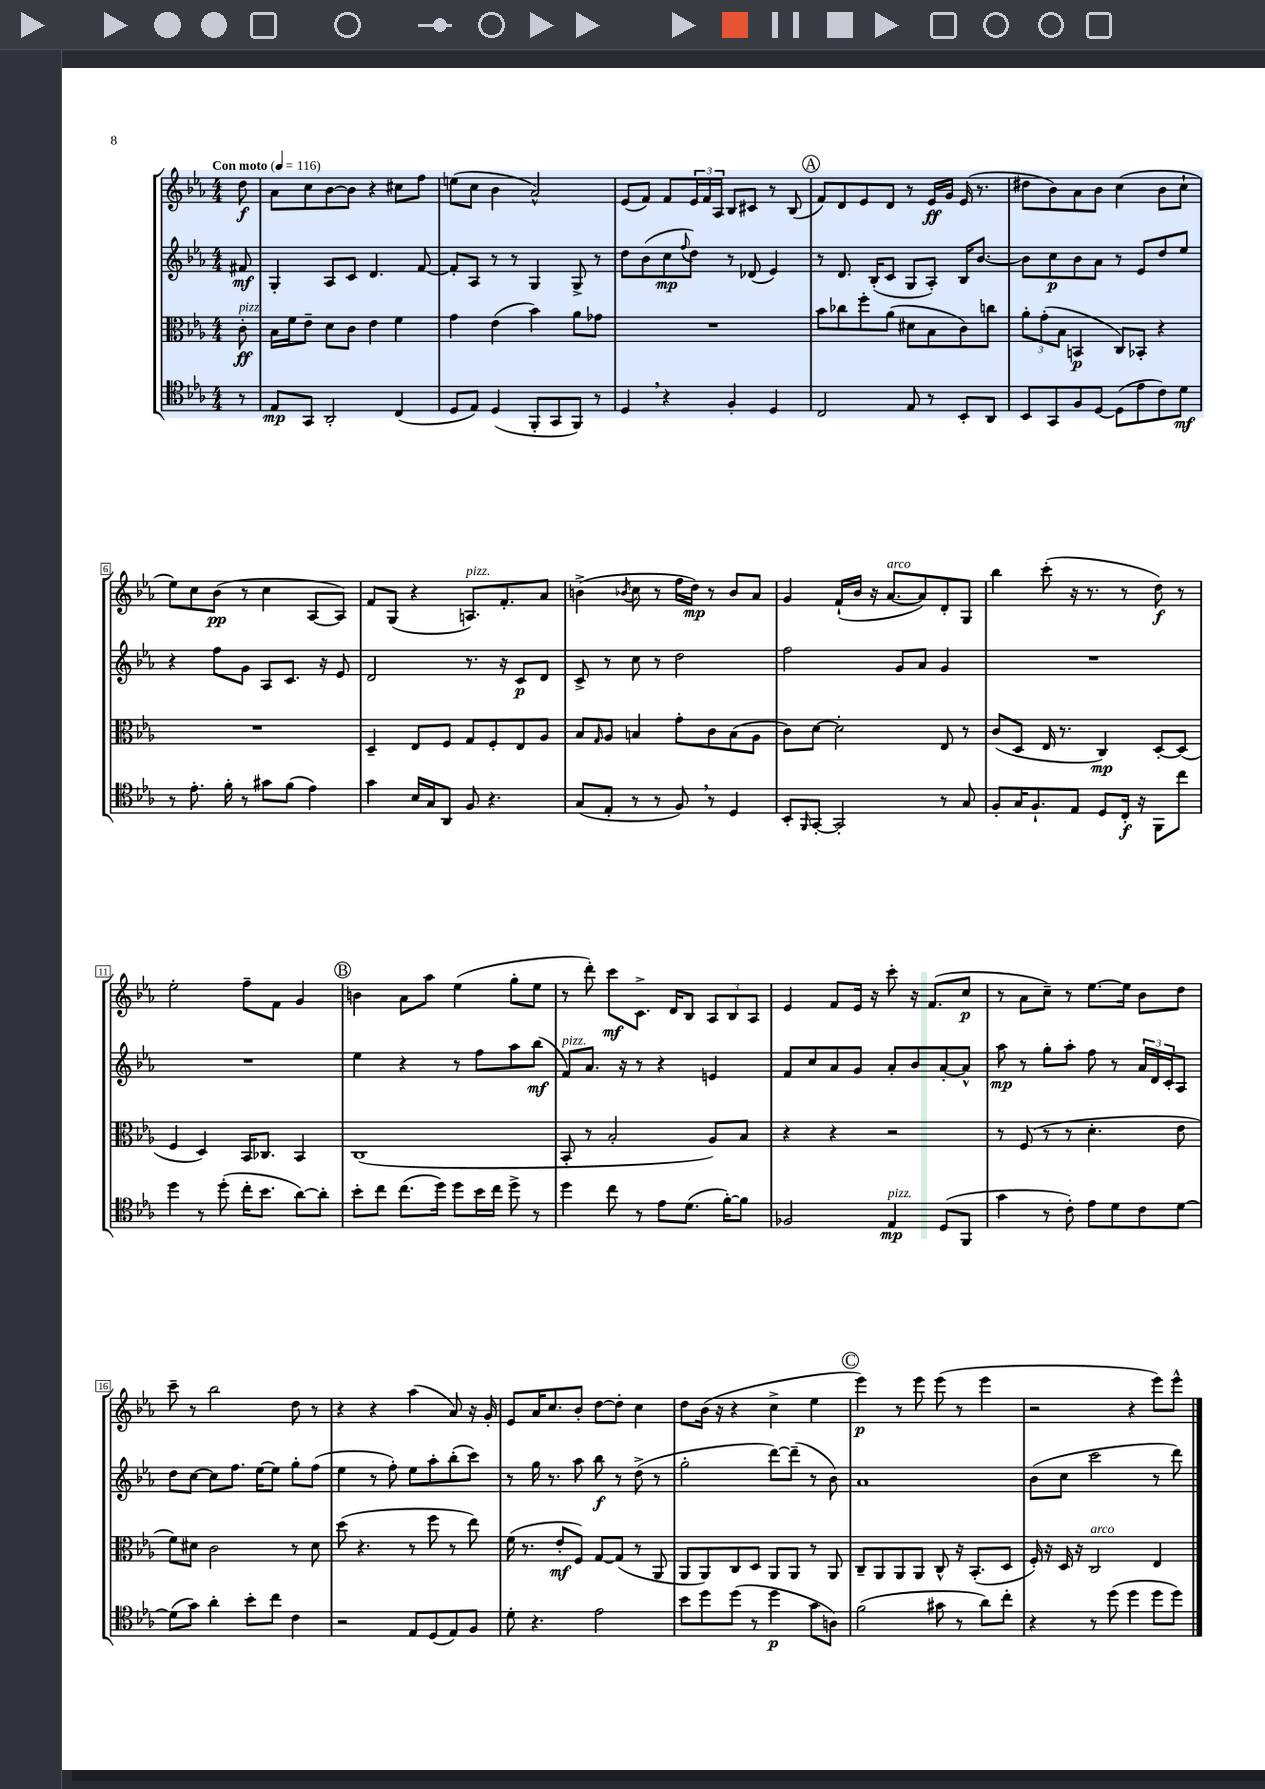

**kern	**dynam	**kern	**dynam	**kern	**dynam	**kern	**dynam
*part4	*part4	*part3	*part3	*part2	*part2	*part1	*part1
*staff4	*staff4	*staff3	*staff3	*staff2	*staff2	*staff1	*staff1
*clefC4	*	*clefC3	*	*clefG2	*	*clefG2	*
*k[b-e-a-]	*	*k[b-e-a-]	*	*k[b-e-a-]	*	*k[b-e-a-]	*
*M4/4	*	*M4/4	*	*M4/4	*	*M4/4	*
*MM116	*	*MM116	*	*MM116	*	*MM116	*
=	=	=	=	=	=	=	=
!	!	!	!	!	!	!LO:TX:a:B:t=Con moto	!
!	!	!LO:TX:a:i:t=pizz.	!	!	!	!	!
8r	.	8c'\	ff	8f#X/	mf	8dd\	f
=1	=1	=1	=1	=1	=1	=1	=1
8E-/L	mp	16B-\LL	.	4G'/	.	8a-\L	.
.	.	16f\J	.	.	.	.	.
8GG/J	.	8e-~\J	.	.	.	8cc\	.
2AA-'/	.	8d\L	.	8A-/L	.	[8b-\	.
.	.	8c\J	.	8c/J	.	8b-\J]	.
.	.	4e-\	.	4.d/	.	4r	.
(4C/	.	4f\	.	.	.	8cc#X\L	.
.	.	.	.	[8f/	.	8ff\J	.
=2	=2	=2	=2	=2	=2	=2	=2
8D/L	.	4g\	.	8f'/L]	.	(8een\L	.
8E-/J)	.	.	.	8A-/J	.	8cc\J	.
(4D/	.	(4e-\	.	8r	.	4b-\	.
.	.	.	.	8r	.	.	.
8FF'/L	.	4b-\)	.	4G/	.	2a-^^/)	.
8GG/	.	.	.	.	.	.	.
8FF/J)	.	8a-\L	.	8G^/	.	.	.
8r	.	8g-X\J	.	8r	.	.	.
=3	=3	=3	=3	=3	=3	=3	=3
4D,/	.	1r	.	8dd\L	.	(8e-/L	.
.	.	.	.	(8b-\	.	8f/J)	.
4r	.	.	.	8cc\	mp	8f/L	.
.	.	.	.	8qqff/	.	.	.
.	.	.	.	8dd\J)	.	24e-/L	.
.	.	.	.	.	.	24f/	.
.	.	.	.	.	.	24A-/JJ	.
4F'/	.	.	.	8r	.	8B-/L	.
.	.	.	.	(8d-X/	.	8c#X/J	.
4D/	.	.	.	4e-/)	.	8r	.
.	.	.	.	.	.	(8B-/	.
!!LO:REH:place=s1:t=A
=4	=4	=4	=4	=4	=4	=4	=4
2C/	.	8b-\L	.	8r	.	8f/L)	.
.	.	8cc-X\	.	8.d/	.	8d/	.
.	.	8ff'\	.	.	.	8e-/	.
.	.	.	.	(16B-'/KL	.	.	.
.	.	(8a-\J	.	8c/J	.	8d/J	.
8E-/	.	8d#X\L	.	8G/L	.	8r	.
8r	.	8B-\	.	8A-'/J)	.	16e-/LL	ff
.	.	.	.	.	.	16g/JJ	.
8BB-'/L	.	8c\)	.	16B-/KL	.	(16e-/	.
.	.	.	.	[8.b-/J	.	8.r	.
8AA-/J	.	8ccn\J	.	.	.	.	.
=5	=5	=5	=5	=5	=5	=5	=5
8BB-/L	.	12a-'\L	.	8b-\L]	.	8dd#X\L	.
.	.	(12g'\	.	.	.	.	.
8GG/	.	.	.	8cc\	p	8b-\)	.
.	.	12B-\J	.	.	.	.	.
8F/	.	4BBn/	p	8b-\	.	8a-\	.
[8D/J	.	.	.	8a-\J	.	8b-\J	.
(8D\L]	.	8C/L)	.	8r	.	(4cc\	.
8e-\	.	8BB-X'/J	.	8e-/L	.	.	.
8c\)	.	4r	.	8dd/	.	8b-\L	.
8d\J	mf	.	.	8ee-/J	.	8cc`\J	.
!!LO:LB:g=z
=6	=6	=6	=6	=6	=6	=6	=6
8r	.	1r	.	4r	.	8ee-\L)	.
8.e-'\	.	.	.	.	.	8cc\	.
.	.	.	.	8ff\L	.	(8b-\J	pp
16f'\	.	.	.	.	.	.	.
8r	.	.	.	8g\J	.	8r	.
8g#X\L	.	.	.	8A-/L	.	4cc\	.
(8f\J	.	.	.	8.c/J	.	.	.
4e-\)	.	.	.	.	.	[8A-/L	.
.	.	.	.	16r	.	.	.
.	.	.	.	8e-/	.	8A-/J])	.
=7	=7	=7	=7	=7	=7	=7	=7
4g\	.	4D~/	.	2d/	.	8f/L	.
.	.	.	.	.	.	(8G/J	.
16B-/LL	.	8E-/L	.	.	.	4r	.
16G/J	.	.	.	.	.	.	.
8AA-/J	.	8F/J	.	.	.	.	.
!	!	!	!	!	!	!LO:TX:a:i:t=pizz.	!
8F/	.	8G/L	.	8.r	.	8.An/L)	.
4.r	.	8F'/	.	.	.	.	.
.	.	.	.	16r	.	8.f'/	.
.	.	8E-/	.	8c/L	p	.	.
.	.	8A-/J	.	8d/J	.	8a-/J	.
=8	=8	=8	=8	=8	=8	=8	=8
(8G/L	.	8B-/L	.	8c^/	.	(4bn^\	.
.	.	16qqG/	.	.	.	.	.
8E-'/J	.	8A-/J	.	8r	.	.	.
.	.	.	.	.	.	8qb-X/	.
8r	.	4Bn/	.	8cc\	.	8cc\	.
8r	.	.	.	8r	.	8r	.
8F,/)	.	8g'\L	.	2dd\	.	16ff\LL	.
.	.	.	.	.	.	16dd\JJ)	mp
8r	.	8c\	.	.	.	8r	.
4D/	.	(8B\	.	.	.	8b-/L	.
.	.	8A-\J	.	.	.	8a-/J	.
=9	=9	=9	=9	=9	=9	=9	=9
8BB-'/L	.	8c\L)	.	2ff\	.	4g/	.
16qqFF/	.	.	.	.	.	.	.
[8GG'/J	.	[8d\J	.	.	.	.	.
2GG'/]	.	2d'\]	.	.	.	(16f`/LL	.
.	.	.	.	.	.	16b-/JJ	.
.	.	.	.	.	.	16r	.
!	!	!	!	!	!	!LO:TX:a:i:t=arco	!
.	.	.	.	.	.	[8.a-/L	.
.	.	.	.	8g/L	.	.	.
.	.	.	.	8a-/J	.	8a-/])	.
8r	.	8E-/	.	4g/	.	8d'/	.
8G/	.	8r	.	.	.	8G/J	.
=10	=10	=10	=10	=10	=10	=10	=10
8F'/L	.	(8c/L	.	1r	.	4bb-\	.
16G/K	.	8D/J	.	.	.	.	.
8.F`/	.	.	.	.	.	.	.
.	.	16E-/	.	.	.	(8ccc'\	.
.	.	8.r	.	.	.	.	.
8E-/J	.	.	.	.	.	16r	.
.	.	.	.	.	.	8.r	.
8D/L	.	4C/)	mp	.	.	.	.
16C'/Jk	f	.	.	.	.	8r	.
16r	.	.	.	.	.	.	.
8FF\L	.	[8D'/L	.	.	.	8dd\)	f
8cc\J	.	(8D/J]	.	.	.	8r	.
!!LO:LB:g=z
=11	=11	=11	=11	=11	=11	=11	=11
4dd\	.	4F/	.	1r	.	2ee-'\	.
8r	.	4D/)	.	.	.	.	.
(8dd'\	.	.	.	.	.	.	.
16cc'\KL	.	16BB-/KL	.	.	.	8ff~\L	.
8.b-\J	.	8.C-X/J	.	.	.	.	.
.	.	.	.	.	.	8f\J	.
[8a-\L)	.	4BB-/	.	.	.	4g/	.
8a-'\J]	.	.	.	.	.	.	.
!!LO:REH:place=s1:t=B
=12	=12	=12	=12	=12	=12	=12	=12
8b-'\L	.	(1C	.	4ee-\	.	4bn\	.
8cc\J	.	.	.	.	.	.	.
(8.cc\L	.	.	.	4r	.	8a-\L	.
.	.	.	.	.	.	8aa-\J	.
16dd\Jk)	.	.	.	.	.	.	.
8dd\L	.	.	.	8r	.	(4ee-\	.
16b-\L	.	.	.	8ff\L	.	.	.
16cc\JJ	.	.	.	.	.	.	.
8dd^\	.	.	.	8aa-\	.	8gg'\L	.
8r	.	.	.	(8bb-\J	mf	8ee-\J	.
=13	=13	=13	=13	=13	=13	=13	=13
!	!	!	!	!LO:TX:a:i:t=pizz.	!	!	!
4dd\	.	8BB-'/	.	8f/L)	.	8r	.
.	.	8r	.	8.a-/J	.	8ddd'\)	.
8cc\	.	2B-'/	.	.	.	8ccc\L	mf
.	.	.	.	16r	.	.	.
8r	.	.	.	8r	.	8.c^\J	.
8e-\L	.	.	.	4r	.	.	.
.	.	.	.	.	.	16d/KL	.
(8.d\J	.	.	.	.	.	8B-/J	.
.	.	8A-/L)	.	4en/	.	12A-/L	.
[16f'\KL)	.	.	.	.	.	.	.
.	.	.	.	.	.	12B-/	.
8f\J]	.	8B-/J	.	.	.	.	.
.	.	.	.	.	.	12A-/J	.
=14	=14	=14	=14	=14	=14	=14	=14
2F-X/	.	4r	.	8f/L	.	4e-/	.
.	.	.	.	8cc/	.	.	.
.	.	4r	.	8a-/	.	8f/L	.
.	.	.	.	8g/J	.	16e-/Jk	.
.	.	.	.	.	.	16r	.
!LO:TX:a:i:t=pizz.	!	!	!	!	!	!	!
4E-/	mp	2r	.	8a-'/L	.	8ccc'\	.
.	.	.	.	8b-/	.	16r	.
.	.	.	.	.	.	(8.f/L	.
(8D/L	.	.	.	[8a-'/	.	.	.
8FF/J	.	.	.	8a-^^/J]	.	8cc/J	p
=15	=15	=15	=15	=15	=15	=15	=15
4g\	.	8r	.	8aa-\	mp	8r	.
.	.	(8F/	.	8r	.	8a-\L	.
8r	.	8r	.	8gg'\L	.	8cc~\J)	.
8c'\)	.	8r	.	8aa-'\J	.	8r	.
8e-\L	.	4.d'\	.	8ff\	.	[8.ee-\L	.
8d\	.	.	.	8r	.	.	.
.	.	.	.	.	.	16ee-\Jk]	.
8c\	.	.	.	24a-/LL	.	8b-\L	.
.	.	.	.	24d/	.	.	.
.	.	.	.	24c'/J	.	.	.
[8d\J	.	8e-\	.	8A-/J	.	8dd\J	.
!!LO:LB:g=z
=16	=16	=16	=16	=16	=16	=16	=16
(8d\L]	.	8f\L)	.	8dd\L	.	8ccc~\	.
8g\J)	.	8d#X\J	.	[8cc\J	.	8r	.
4a-'\	.	2c\	.	8cc\L]	.	2bb-\	.
.	.	.	.	8.ff\J	.	.	.
8b-'\L	.	.	.	.	.	.	.
.	.	.	.	[16ee-\KL	.	.	.
8cc\J	.	.	.	8ee-\J]	.	.	.
4c\	.	8r	.	8gg'\L	.	8dd\	.
.	.	8d#\	.	(8ff\J	.	8r	.
=17	=17	=17	=17	=17	=17	=17	=17
2r	.	(8dd\	.	4ee-\	.	4r	.
.	.	4.r	.	.	.	.	.
.	.	.	.	8r	.	4r	.
.	.	.	.	8ff'\)	.	.	.
8E-/L	.	8r	.	8ee-\L	.	(4aa-\	.
(8D/	.	8ff\	.	8aa-'\	.	.	.
8E-/)	.	8r	.	(8bb-'\	.	8a-/)	.
8F/J	.	8ee-\)	.	8ccc\J)	.	16r	.
.	.	.	.	.	.	16g'/	.
=18	=18	=18	=18	=18	=18	=18	=18
8d'\	.	(16f\	.	8r	.	8e-/L	.
.	.	8.r	.	.	.	.	.
4.r	.	.	.	16gg\	.	16a-/K	.
.	.	.	.	8.r	.	8.cc/	.
.	.	8e-'/L	mf	.	.	.	.
.	.	8F/J)	.	8aa-\	.	8b-'/J	.
2e-\	.	[8G/L	.	8bb-\	f	[8dd\L	.
.	.	(8G/J]	.	8r	.	8dd'\J]	.
.	.	8r	.	(8dd^\	.	4cc\	.
.	.	8AA-/	.	8r	.	.	.
=19	=19	=19	=19	=19	=19	=19	=19
8b-\L	.	8AA-/L	.	2gg'\	.	8dd\L	.
8dd\	.	8AA-/)	.	.	.	(16b-\Jk	.
.	.	.	.	.	.	16r	.
(8dd\J	.	8C/	.	.	.	4r	.
8r	.	8D/J	.	.	.	.	.
4dd\	p	8AA-/L	.	[8ddd\L)	.	4cc^\	.
.	.	8AA-/J	.	(8ddd~\J]	.	.	.
8g\L	.	8r	.	8r	.	4ee-\	.
8An\J)	.	8AA-/	.	8b-\)	.	.	.
!!LO:REH:place=s1:t=C
=20	=20	=20	=20	=20	=20	=20	=20
(2f\	.	8C~/L	.	1a-	.	4eee-\)	p
.	.	8AA-/	.	.	.	.	.
.	.	8AA-/	.	.	.	8r	.
.	.	8AA-/J	.	.	.	8eee-\	.
8g#X\	.	8C^^/	.	.	.	(8eee-\	.
8r	.	16r	.	.	.	8r	.
.	.	(8.BB-'/L	.	.	.	.	.
8a-\L)	.	.	.	.	.	4eee-\	.
8cc'\J	.	8D/J	.	.	.	.	.
=21	=21	=21	=21	=21	=21	=21	=21
4r	.	16F'/)	.	(8b-\L	.	2r	.
.	.	16r	.	.	.	.	.
.	.	16D/	.	8cc\J	.	.	.
.	.	16r	.	.	.	.	.
!	!	!LO:TX:a:i:t=arco	!	!	!	!	!
8r	.	2C/	.	2ccc\	.	.	.
(8dd\	.	.	.	.	.	.	.
4dd\	.	.	.	.	.	4r	.
8dd\L	.	4E-/	.	8r	.	8eee-\L)	.
8dd\J)	.	.	.	8ddd\)	.	8eee-^^\J	.
==	==	==	==	==	==	==	==
*-	*-	*-	*-	*-	*-	*-	*-
